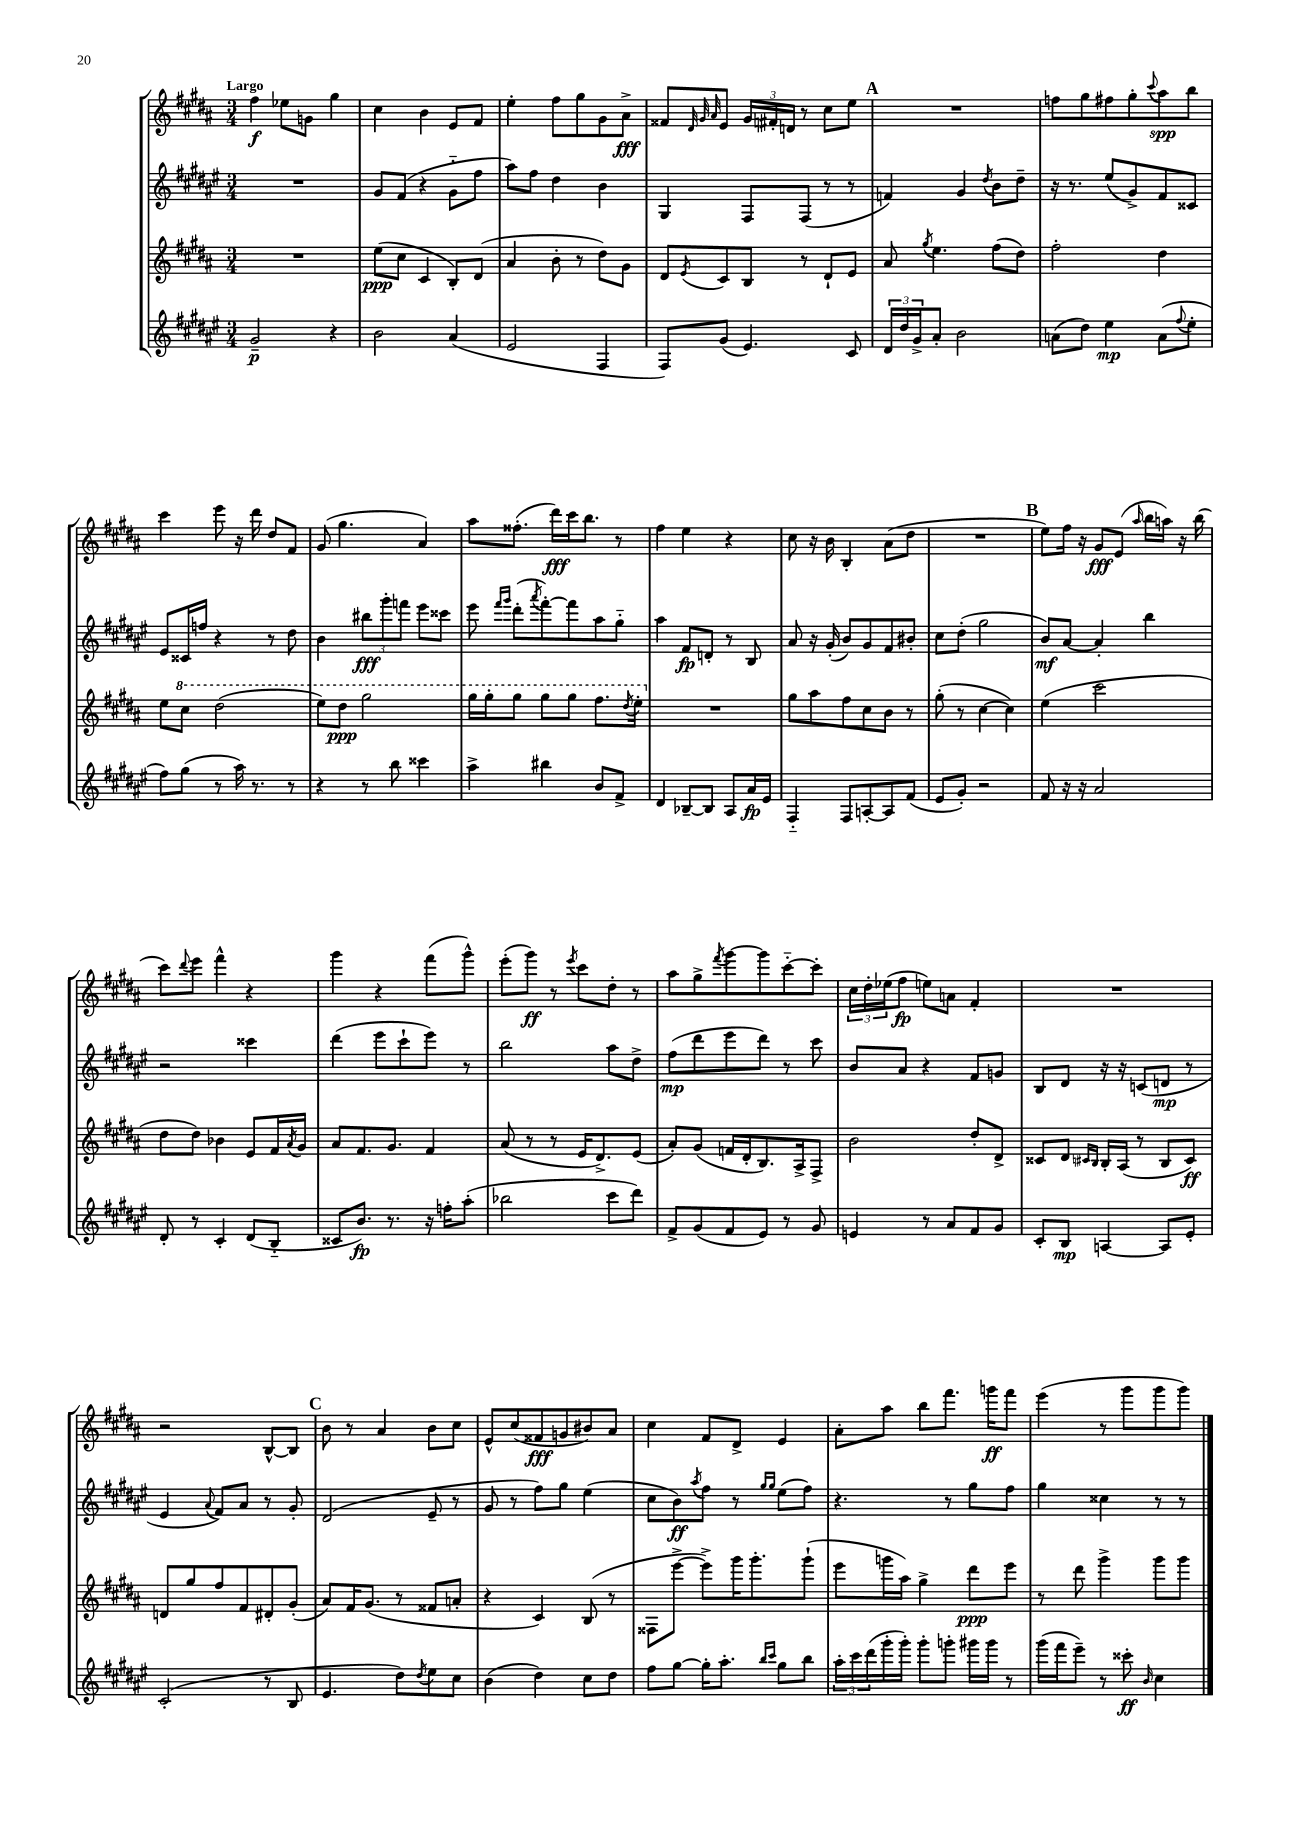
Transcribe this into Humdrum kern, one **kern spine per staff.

**kern	**dynam	**kern	**dynam	**kern	**dynam	**kern	**dynam
*part4	*part4	*part3	*part3	*part2	*part2	*part1	*part1
*staff4	*staff4	*staff3	*staff3	*staff2	*staff2	*staff1	*staff1
*clefG2	*	*clefG2	*	*clefG2	*	*clefG2	*
*k[f#c#g#d#a#e#]	*	*k[f#c#g#d#a#]	*	*k[f#c#g#d#a#e#]	*	*k[f#c#g#d#a#]	*
*M3/4	*	*M3/4	*	*M3/4	*	*M3/4	*
=1	=1	=1	=1	=1	=1	=1	=1
!	!	!	!	!	!	!LO:TX:a:B:t=Largo	!
2g#~/	p	2.r	.	2.r	.	4ff#\	f
.	.	.	.	.	.	8ee-X\L	.
.	.	.	.	.	.	8gn\J	.
4r	.	.	.	.	.	4gg#\	.
=2	=2	=2	=2	=2	=2	=2	=2
2b\	.	(8ee\L	ppp	8g#/L	.	4cc#\	.
.	.	8cc#\J	.	(8f#/J	.	.	.
.	.	4c#/	.	4r	.	4b\	.
(4a#/	.	8B'/L)	.	8g#\L	.	8e/L	.
.	.	(8d#/J	.	8ff#\J	.	8f#/J	.
=3	=3	=3	=3	=3	=3	=3	=3
2e#/	.	4a#/	.	8aa#\L)	.	4ee'\	.
.	.	.	.	8ff#\J	.	.	.
.	.	8b'\	.	4dd#\	.	8ff#\L	.
.	.	8r	.	.	.	8gg#\	.
4F#/	.	8dd#\L)	.	4b\	.	8g#\	.
.	.	8g#\J	.	.	.	8a#^\J	fff
=4	=4	=4	=4	=4	=4	=4	=4
8F#/L)	.	8d#/L	.	4G#/	.	8f##X/L	.
.	.	.	.	.	.	32qqd#/	.
.	.	.	.	.	.	32qqg#/	.
.	.	8qe/	.	.	.	32qqa#/	.
(8g#/J	.	8c#/	.	.	.	8e/J	.
4.e#/)	.	8B/J	.	8F#/L	.	24g#/LL	.
.	.	.	.	.	.	24f#X'/	.
.	.	.	.	.	.	24dn/JJ	.
.	.	8r	.	(8F#/J	.	8r	.
.	.	8d#`/L	.	8r	.	8cc#\L	.
8c#/	.	8e/J	.	8r	.	8ee\J	.
!!LO:REH:place=s1:t=A
=5	=5	=5	=5	=5	=5	=5	=5
24d#/LL	.	8a#/	.	4fn/)	.	2.r	.
24dd#/	.	.	.	.	.	.	.
24g#^/J	.	.	.	.	.	.	.
.	.	8qgg#/	.	.	.	.	.
8a#'/J	.	4.ee\	.	.	.	.	.
2b\	.	.	.	4g#/	.	.	.
.	.	.	.	8qdd#/	.	.	.
.	.	(8ff#\L	.	8b\L	.	.	.
.	.	8dd#\J)	.	8dd#~\J	.	.	.
=6	=6	=6	=6	=6	=6	=6	=6
(8an\L	.	2ff#'\	.	16r	.	8ffn\L	.
.	.	.	.	8.r	.	.	.
8dd#\J)	.	.	.	.	.	8gg#\	.
4ee#\	mp	.	.	(8ee#/L	.	8ff#X\	.
.	.	.	.	8g#^/)	.	8gg#'\	.
.	.	.	.	.	.	8qqccc#/	.
(8a\L	.	4dd#\	.	8f#/	.	8aa#\	spp
8qqff#/	.	.	.	.	.	.	.
8ee#'\J	.	.	.	8c##X/J	.	8bb\J	.
!!LO:LB:g=z
=7	=7	=7	=7	=7	=7	=7	=7
8ff#\L)	.	8ee\L	.	8e#/L	.	4ccc#\	.
*	*	*8va	*	*	*	*	*
(8gg#\J	.	8ccc#\J	.	16c##X/L	.	.	.
.	.	.	.	16ffn/JJ	.	.	.
8r	.	(2ddd#\	.	4r	.	8eee\	.
16aa#\)	.	.	.	.	.	16r	.
8.r	.	.	.	.	.	16ddd#\	.
.	.	.	.	8r	.	8dd#/L	.
8r	.	.	.	8dd#\	.	8f#/J	.
=8	=8	=8	=8	=8	=8	=8	=8
4r	.	8eee\L)	.	4b\	.	(8g#/	.
.	.	8ddd#\J	ppp	.	.	4.gg#\	.
8r	.	2ggg#\	.	12bb#X\L	fff	.	.
.	.	.	.	12ggg#'\	.	.	.
8bb\	.	.	.	.	.	.	.
.	.	.	.	12fffn\J	.	.	.
4ccc##X\	.	.	.	8eee#\L	.	4a#/)	.
.	.	.	.	8ccc##X\J	.	.	.
=9	=9	=9	=9	=9	=9	=9	=9
4aa#^\	.	16ggg#\LL	.	8eee#\	.	8aa#\L	.
.	.	16ggg#'\J	.	.	.	.	.
.	.	.	.	16qqfff#/LL	.	.	.
.	.	.	.	16qqggg#/JJ	.	.	.
.	.	8ggg#\J	.	(8ddd#'\L	.	(8.ff##X'\J	.
.	.	.	.	8qaaa#/	.	.	.
4bb#X\	.	8ggg#\L	.	[8fff#'\)	.	.	.
.	.	.	.	.	.	16ddd#\LL)	fff
.	.	8ggg#\J	.	8fff#\]	.	16ccc#\J	.
.	.	.	.	.	.	8.bb\J	.
8b/L	.	8.fff#\L	.	8aa#\	.	.	.
8f#^/J	.	.	.	8gg#\J	.	8r	.
.	.	8qddd#/	.	.	.	.	.
.	.	16eee'\Jk	.	.	.	.	.
=10	=10	=10	=10	=10	=10	=10	=10
*	*	*X8va	*	*	*	*	*
4d#/	.	2.r	.	4aa#\	.	4ff#\	.
[8B-X~/L	.	.	.	8f#/L	fp	4ee\	.
8B-/J]	.	.	.	8dn'/J	.	.	.
8A#/L	.	.	.	8r	.	4r	.
16a#/L	fp	.	.	8B/	.	.	.
16e#/JJ	.	.	.	.	.	.	.
=11	=11	=11	=11	=11	=11	=11	=11
4F#/	.	8gg#\L	.	8a#/	.	8cc#\	.
.	.	8aa#\	.	16r	.	16r	.
.	.	.	.	(16g#'/	.	16b\	.
8F#/L	.	8ff#\	.	8b/L)	.	4B'/	.
[8An'/	.	8cc#\	.	8g#/	.	.	.
8A/]	.	8b\J	.	8f#/	.	(8a#\L	.
(8f#/J	.	8r	.	8b#X'/J	.	8dd#\J	.
=12	=12	=12	=12	=12	=12	=12	=12
8e#/L	.	(8gg#'\	.	8cc#\L	.	2.r	.
8g#'/J)	.	8r	.	(8dd#'\J	.	.	.
2r	.	[4cc#\	.	2gg#\	.	.	.
.	.	4cc#\])	.	.	.	.	.
!!LO:REH:place=s1:t=B
=13	=13	=13	=13	=13	=13	=13	=13
8f#/	.	(4ee\	.	8b/L)	mf	8ee\L)	.
16r	.	.	.	[8a#/J	.	16ff#\Jk	.
16r	.	.	.	.	.	16r	.
2a#/	.	2ccc#\	.	4a#'/]	.	8g#/L	fff
.	.	.	.	.	.	(8e/J	.
.	.	.	.	.	.	16qqaa#/	.
.	.	.	.	4bb\	.	16bb\LL	.
.	.	.	.	.	.	16aan\JJ)	.
.	.	.	.	.	.	16r	.
.	.	.	.	.	.	(16bb\	.
!!LO:LB:g=z
=14	=14	=14	=14	=14	=14	=14	=14
8d#'/	.	8dd#\L	.	2r	.	8ccc#\L)	.
.	.	.	.	.	.	8qqddd#/	.
8r	.	8dd#\J)	.	.	.	8eee\J	.
4c#'/	.	4b-X\	.	.	.	4fff#^^\	.
(8d#/L	.	8e/L	.	4ccc##X\	.	4r	.
8B/J	.	16f#/L	.	.	.	.	.
.	.	8qa#/	.	.	.	.	.
.	.	16g#/JJ	.	.	.	.	.
=15	=15	=15	=15	=15	=15	=15	=15
8c##X/L	.	8a#/L	.	(4ddd#\	.	4ggg#\	.
8.b/J)	fp	8.f#/	.	.	.	.	.
.	.	.	.	8eee#\L	.	4r	.
8.r	.	8.g#/J	.	.	.	.	.
.	.	.	.	8ccc#`\	.	.	.
16r	.	4f#/	.	8eee#\J)	.	(8fff#\L	.
16ffn'\KL	.	.	.	.	.	.	.
(8aa#'\J	.	.	.	8r	.	8ggg#^^\J)	.
=16	=16	=16	=16	=16	=16	=16	=16
2bb-X\	.	(8a#/	.	2bb\	.	(8eee'\L	.
.	.	8r	.	.	.	8ggg#\J)	ff
.	.	8r	.	.	.	8r	.
.	.	.	.	.	.	8qeee/	.
.	.	16e/KL	.	.	.	8ccc#\L	.
.	.	8.d#^/)	.	.	.	.	.
8ccc#\L	.	.	.	8aa#\L	.	8dd#'\J	.
8ddd#\J)	.	(8e/J	.	8dd#^\J	.	8r	.
=17	=17	=17	=17	=17	=17	=17	=17
8f#^/L	.	8a#'/L)	.	(8ff#\L	mp	8aa#\L	.
(8g#/	.	(8g#/J	.	8ddd#\	.	8gg#^\	.
.	.	.	.	.	.	8qfff#/	.
8f#/	.	16fn/LL	.	8eee#\	.	[8ggg#\	.
.	.	16d#'/J	.	.	.	.	.
8e#/J)	.	8.B/)	.	8ddd#\J)	.	8ggg#\]	.
8r	.	.	.	8r	.	[8ccc#\	.
.	.	16A#^/k	.	.	.	.	.
8g#/	.	8F#^/J	.	8ccc#\	.	8ccc#'\J]	.
=18	=18	=18	=18	=18	=18	=18	=18
4en/	.	2b\	.	8b/L	.	24cc#\LL	.
.	.	.	.	.	.	24dd#'\	.
.	.	.	.	.	.	(24ee-X\J	.
.	.	.	.	8a#/J	.	8ff#\J	fp
8r	.	.	.	4r	.	8een\L)	.
8a#/L	.	.	.	.	.	8an\J	.
8f#/	.	8dd#'/L	.	8f#/L	.	4f#'/	.
8g#/J	.	8d#^/J	.	8gn/J	.	.	.
=19	=19	=19	=19	=19	=19	=19	=19
8c#'/L	.	8c##X/L	.	8B/L	.	2.r	.
8B/J	mp	8d#/J	.	8d#/J	.	.	.
.	.	16qqc#X/LL	.	.	.	.	.
.	.	16qqB/JJ	.	.	.	.	.
[4An/	.	16B'/LL	.	16r	.	.	.
.	.	(16A#/JJ	.	16r	.	.	.
.	.	8r	.	(8cn/L	.	.	.
8A/L]	.	8B/L	.	8dn/J	mp	.	.
8e#'/J	.	8c#/J)	ff	8r	.	.	.
!!LO:LB:g=z
=20	=20	=20	=20	=20	=20	=20	=20
(2c#'/	.	8dn/L	.	4e#/	.	2r	.
.	.	8gg#/	.	.	.	.	.
.	.	.	.	8qqa#/	.	.	.
.	.	8ff#/	.	8f#/L)	.	.	.
.	.	8f#/	.	8a#/J	.	.	.
8r	.	8d#X'/	.	8r	.	[8B^^/L	.
8B/	.	(8g#'/J	.	8g#'/	.	8B/J]	.
!!LO:REH:place=s1:t=C
=21	=21	=21	=21	=21	=21	=21	=21
4.e#/	.	8a#/L)	.	(2d#/	.	8b\	.
.	.	16f#/K	.	.	.	8r	.
.	.	(8.g#/J	.	.	.	.	.
.	.	.	.	.	.	4a#/	.
8dd#\L)	.	8r	.	.	.	.	.
8qdd#/	.	.	.	.	.	.	.
8ee#\	.	8f##X/L	.	8e#~/	.	8b\L	.
8cc#\J	.	8an'/J	.	8r	.	8cc#\J	.
=22	=22	=22	=22	=22	=22	=22	=22
(4b\	.	4r	.	8g#/	.	8e^^/L	.
.	.	.	.	8r	.	(8cc#/	.
4dd#\)	.	4c#/)	.	8ff#\L)	.	8f##X/	fff
.	.	.	.	8gg#\J	.	8gn/	.
8cc#\L	.	(8B/	.	(4ee#\	.	8b#X/)	.
8dd#\J	.	8r	.	.	.	8a#/J	.
=23	=23	=23	=23	=23	=23	=23	=23
8ff#\L	.	8F##X\L	.	8cc#\L	.	4cc#\	.
[8gg#\J	.	[8eee^\J	.	8b\)	ff	.	.
.	.	.	.	8qaa#/	.	.	.
16gg#'\KL]	.	8eee^\L])	.	8ff#\J	.	8f#/L	.
8.aa#'\J	.	.	.	.	.	.	.
.	.	16ggg#\K	.	8r	.	8d#^/J	.
.	.	8.ggg#'\	.	.	.	.	.
16qqbb/LL	.	.	.	16qqgg#/LL	.	.	.
16qqccc#/JJ	.	.	.	16qqgg#/JJ	.	.	.
8gg#\L	.	.	.	(8ee#\L	.	4e/	.
8bb\J	.	(8ggg#`\J	.	8ff#\J)	.	.	.
=24	=24	=24	=24	=24	=24	=24	=24
24aa#'\LL	.	8eee\L	.	4.r	.	8a#'\L	.
24ccc#\	.	.	.	.	.	.	.
(24ddd#\	.	.	.	.	.	.	.
16ggg#'\	.	16gggn\L	.	.	.	8aa#\J	.
16ggg#'\JJ)	.	16aa#\JJ)	.	.	.	.	.
8ggg#'\L	.	4gg#^\	.	.	.	8bb\L	.
8gggn'\J	.	.	.	8r	.	8.fff#\J	.
16ggg#X\LL	.	8ddd#\L	ppp	8gg#\L	.	.	.
16ggg#\JJ	.	.	.	.	.	16gggn\KL	ff
8r	.	8eee\J	.	8ff#\J	.	8fff#\J	.
=25	=25	=25	=25	=25	=25	=25	=25
(16ggg#\LL	.	8r	.	4gg#\	.	(4eee\	.
16fff#\J	.	.	.	.	.	.	.
8eee#~\J)	.	8ddd#\	.	.	.	.	.
8r	.	4ggg#^\	.	4cc##X\	.	8r	.
8ccc##X'\	ff	.	.	.	.	8ggg#\L	.
16qqb/	.	.	.	.	.	.	.
4cc#\	.	8ggg#\L	.	8r	.	8ggg#\	.
.	.	8ggg#\J	.	8r	.	8ggg#\J)	.
==	==	==	==	==	==	==	==
*-	*-	*-	*-	*-	*-	*-	*-
